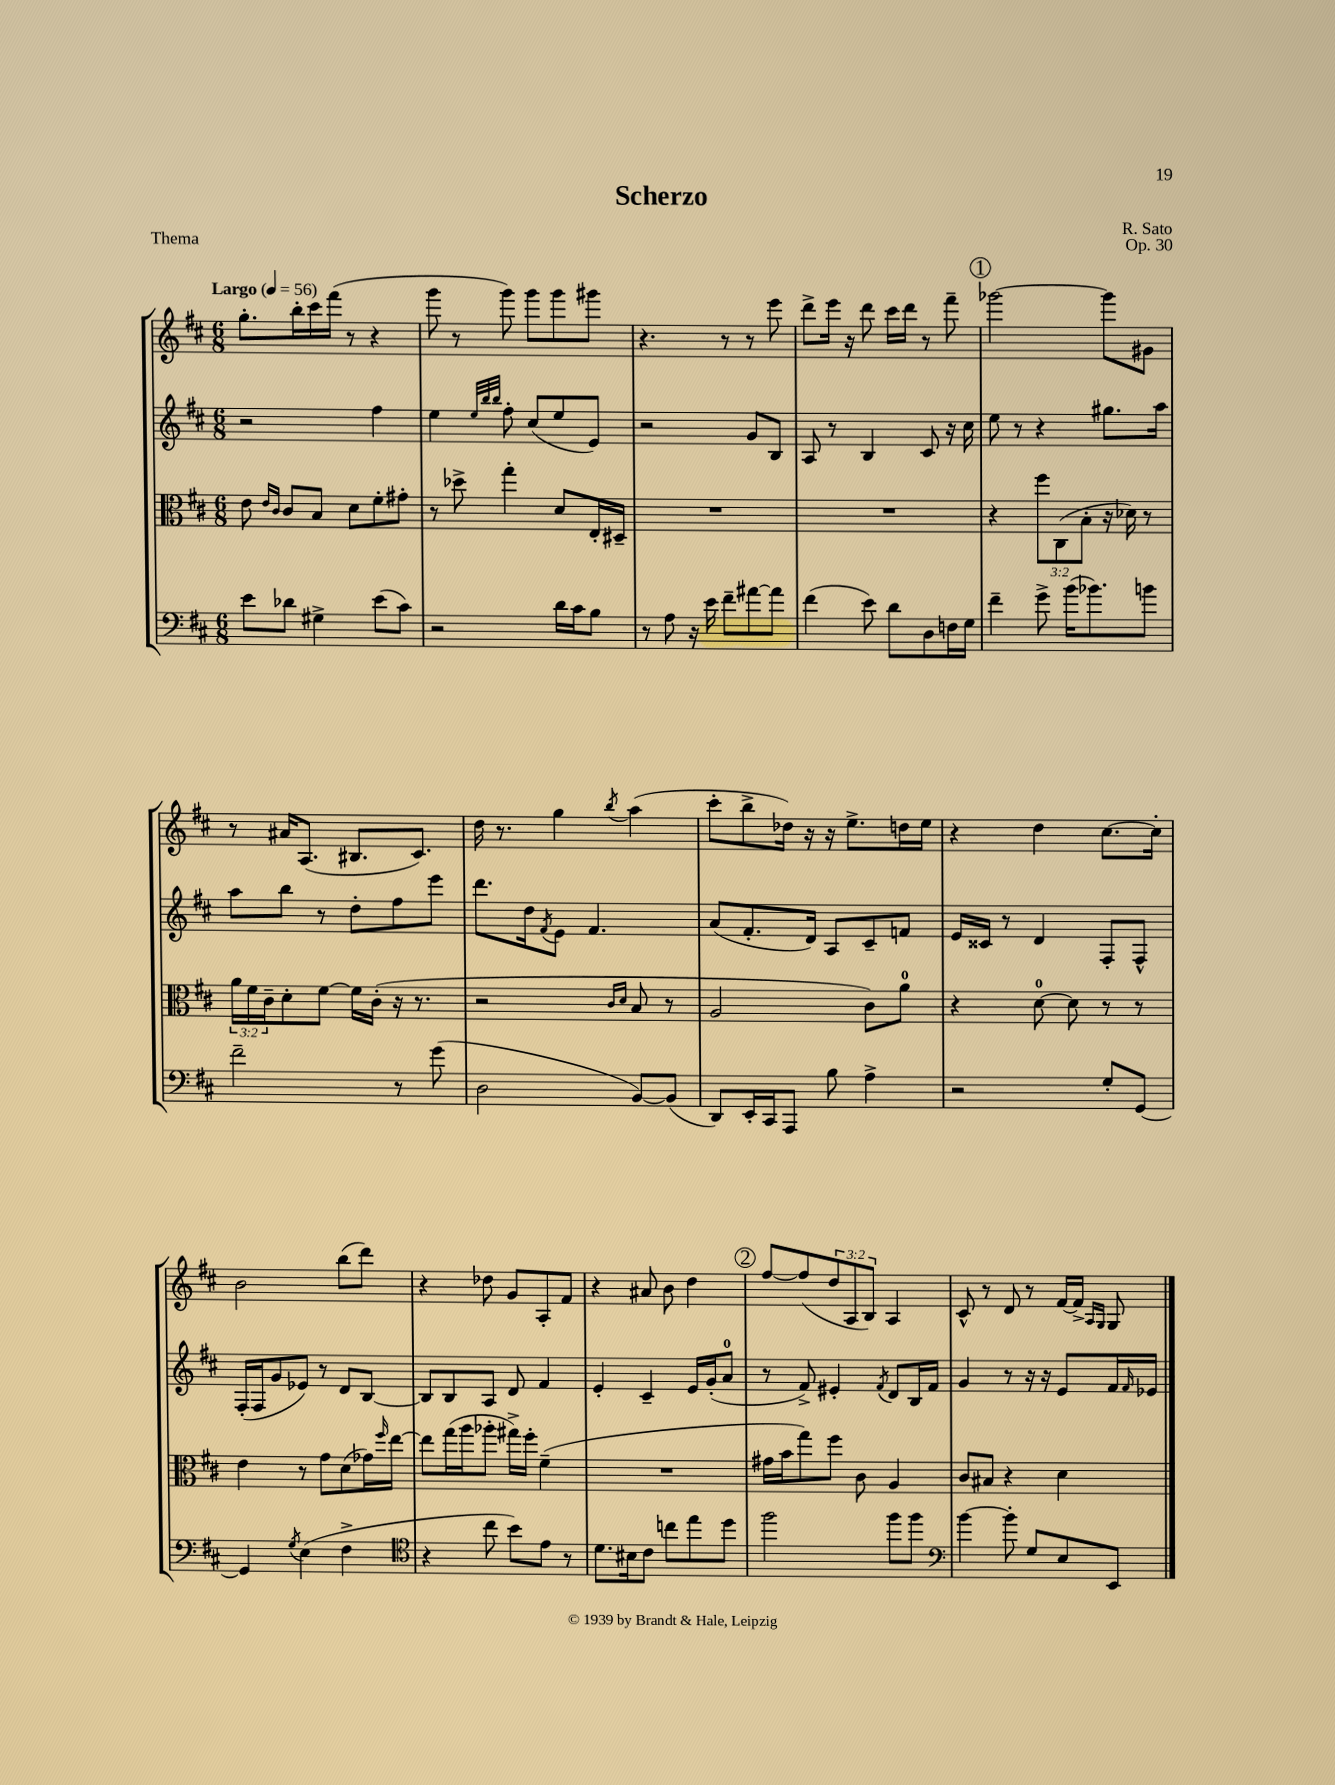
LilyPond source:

\header { title = "Scherzo" composer = "R. Sato" opus = "Op. 30" piece = "Thema" }
<<
\new StaffGroup <<
\new Staff = "s0" {
    \clef treble \key d \major \numericTimeSignature \time 6/8 \override Staff.TupletNumber.text = #tuplet-number::calc-fraction-text \tempo "Largo" 4 = 56
    g''8.-. b''16-. cis'''16 fis'''16( r8 r4 |
    g'''8 r8 g'''8) g'''8 g'''8 gis'''8 |
    r4. r8 r8 e'''8 |
    d'''8-> e'''16 r16 d'''8 cis'''16 d'''16 r8 fis'''8-- |
    \mark \markup { \circle "1" } ges'''2~ ges'''8 gis'8 |
    r8 ais'16 a8.( bis8. cis'8.) |
    d''16 r8. g''4 \acciaccatura { b''8 } a''4( |
    cis'''8-. b''8-> des''16) r16 r16 e''8.-> d''16 e''16 |
    r4 d''4 cis''8.~ cis''16-. |
    b'2 b''8( d'''8) |
    r4 des''8 g'8 a8-. fis'8 |
    r4 ais'8 b'8 d''4 |
    \mark \markup { \circle "2" } fis''8~ fis''8( \tuplet 3/2 { d''8 a8 b8) } a4 |
    cis'8-^ r8 d'8 r8 fis'16~ fis'16-> \grace { a16 g16 } g8 \bar "|." |
}
\new Staff = "s1" {
    \clef treble \key d \major \numericTimeSignature \time 6/8
    r2 fis''4 |
    e''4 \grace { e''32 b''32 b''32 } fis''8-. cis''8( e''8 e'8) |
    r2 g'8 b8 |
    a8 r8 b4 cis'8 r16 cis''16 |
    \mark \markup { \circle "1" } e''8 r8 r4 gis''8. a''16 |
    a''8 b''8 r8 d''8-. fis''8 e'''8 |
    d'''8. d''16 \acciaccatura { fis'8 } e'8 fis'4. |
    a'8( fis'8.-. d'16) a8 cis'8-- f'8 |
    e'16 cisis'16 r8 d'4 fis8-. fis8-^ |
    fis16-.( fis16 g'8 ees'8) r8 d'8 b8~ |
    b8 b8 a8 d'8 fis'4 |
    e'4-. cis'4-- e'16 g'16-.( a'8-0 |
    \mark \markup { \circle "2" } r8 fis'8->) eis'4-. \acciaccatura { fis'8 } d'8 b16 fis'16 |
    g'4 r8 r16 r16 e'8 fis'16 \grace { fis'16 } ees'16 \bar "|." |
}
\new Staff = "s2" {
    \clef alto \key d \major \numericTimeSignature \time 6/8 \override Staff.TupletNumber.text = #tuplet-number::calc-fraction-text
    e'8 \grace { e'16 cis'16 } cis'8 b8 d'8 fis'8-. gis'8-. |
    r8 des''8-> g''4-. d'8 e16-. dis16-- |
    R2. |
    R2. |
    \mark \markup { \circle "1" } r4 \tuplet 3/2 { fis''8 cis8( b8-. } r16 des'16) r8 |
    \tuplet 3/2 { a'16 fis'16 cis'16-- } d'8-. fis'8~ fis'16 cis'16-.( r16 r8. |
    r2 \grace { cis'16 d'16 } b8 r8 |
    a2 cis'8) a'8-0 |
    r4 d'8-0~ d'8 r8 r8 |
    e'4 r8 g'8 d'8( ges'16) \grace { fis''16 } e''16~ |
    e''8 g''16( a''16 aes''8-. gis''16->) fis''16-. fis'4--( |
    R2. |
    \mark \markup { \circle "2" } gis'16 b'16 g''8) fis''8 cis'8 a4 |
    cis'8 bis8 r4 d'4 \bar "|." |
}
\new Staff = "s3" {
    \clef bass \key d \major \numericTimeSignature \time 6/8
    e'8 des'8 gis4-> e'8( cis'8) |
    r2 d'16 cis'16 b8 |
    r8 a8 r16 e'16 fis'8-- ais'8~ ais'8 |
    fis'4( e'8) d'8 d8 f16 g16 |
    \mark \markup { \circle "1" } fis'4-- g'8-> b'16( bes'8.) b'8 |
    fis'2-- r8 g'8( |
    d2 b,8~) b,8( |
    d,8) e,16-. cis,16 a,,8 b8 a4-> |
    r2 g8-. g,8~ |
    g,4 \acciaccatura { g8 } e4( fis4-> |
    \clef tenor r4 cis''8 b'8) e'8 r8 |
    d'8. bis16 cis'8 c''8 e''8 d''8 |
    \mark \markup { \circle "2" } fis''2 fis''8 fis''8 |
    \clef bass b'4~ b'8-. g8 e8 e,8 \bar "|." |
}
>>
>>
\layout { \context { \Score \remove "Bar_number_engraver" } }
